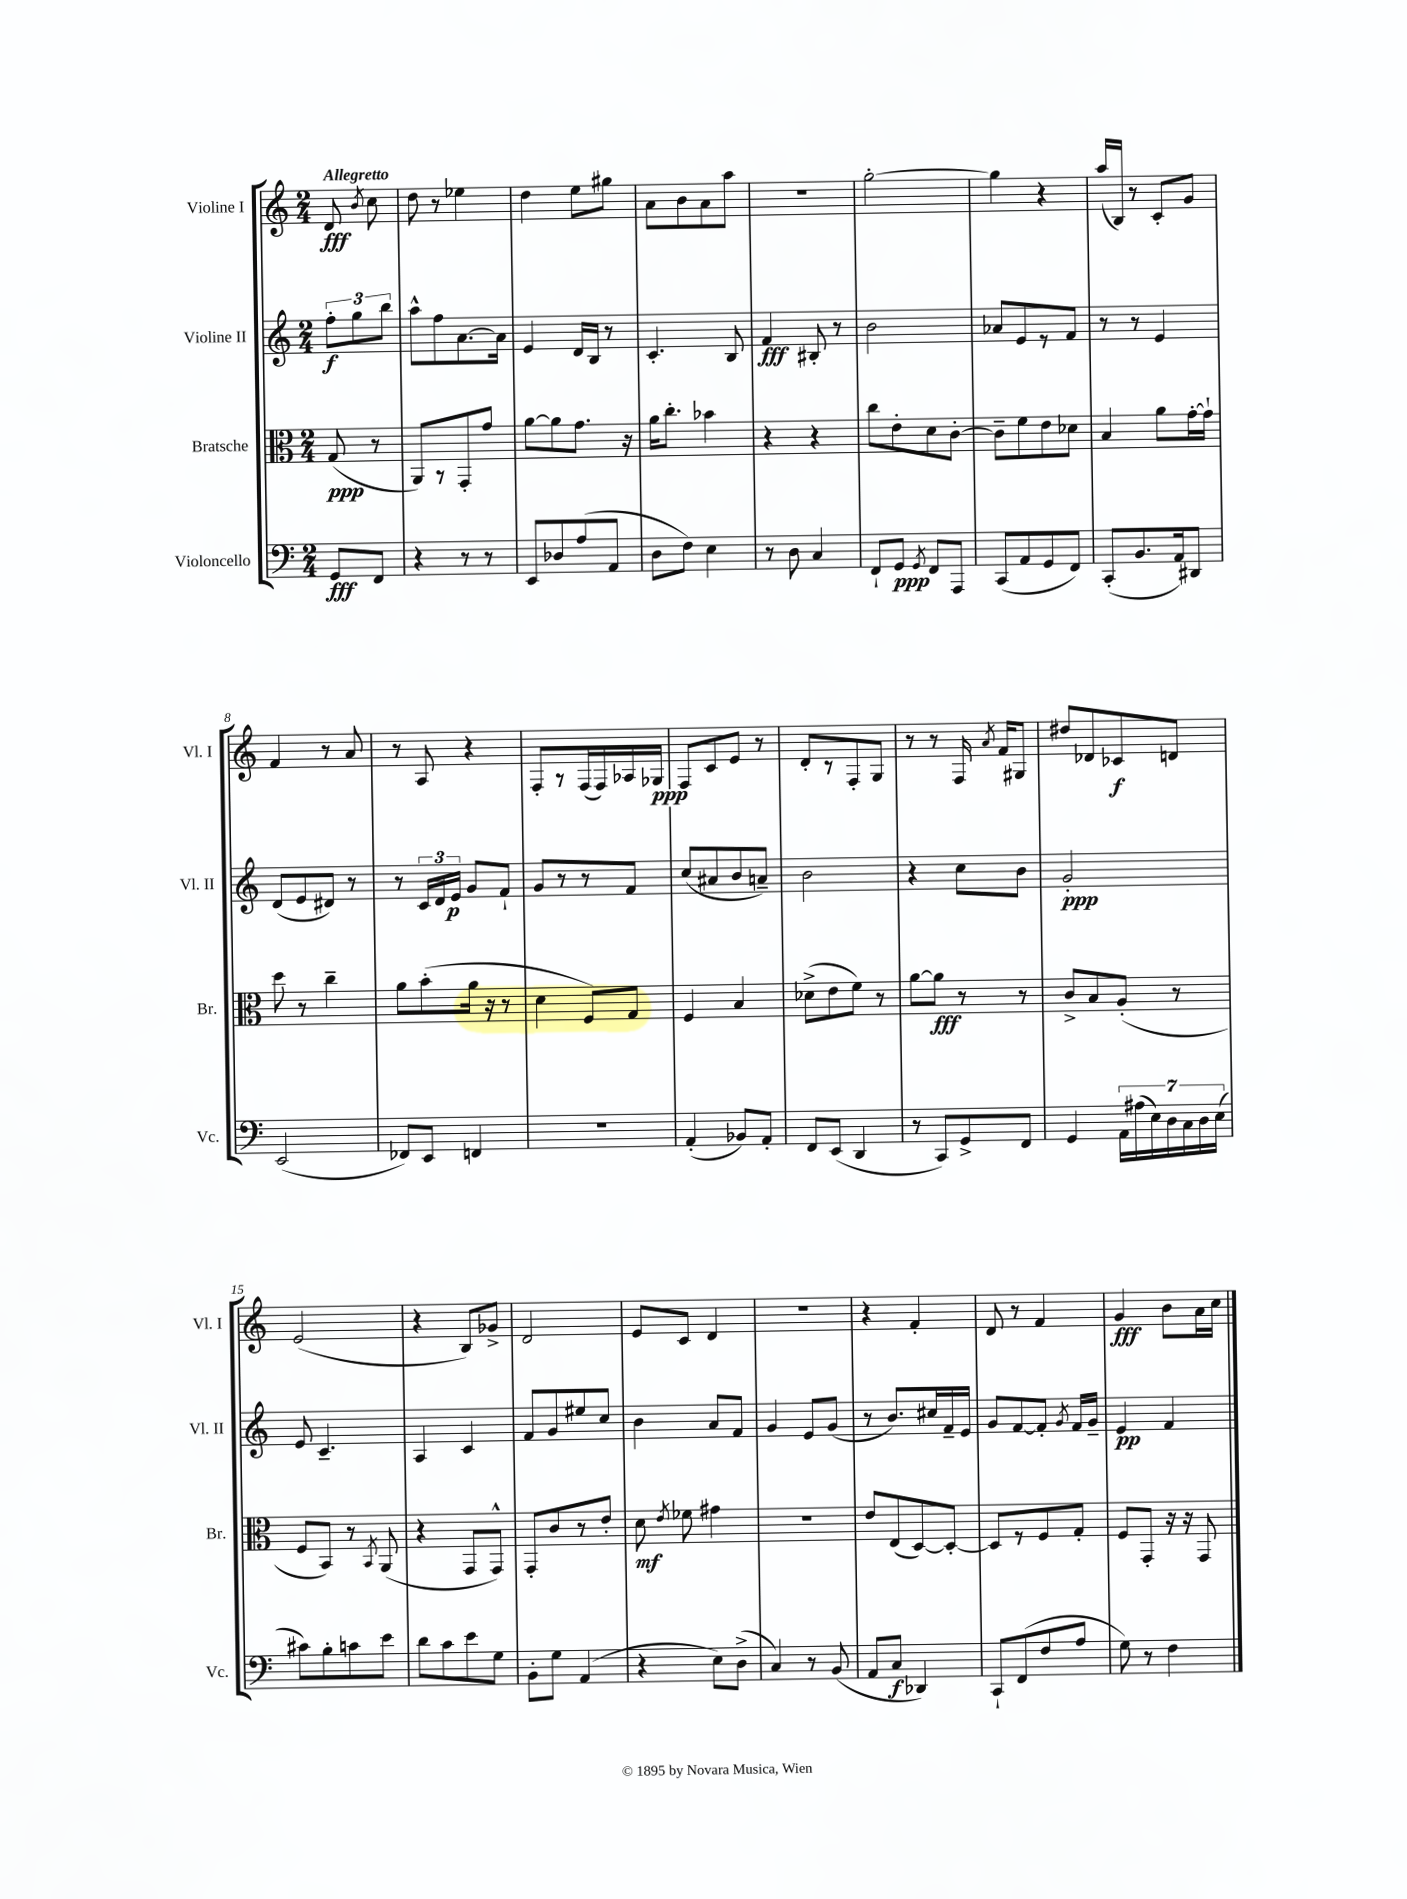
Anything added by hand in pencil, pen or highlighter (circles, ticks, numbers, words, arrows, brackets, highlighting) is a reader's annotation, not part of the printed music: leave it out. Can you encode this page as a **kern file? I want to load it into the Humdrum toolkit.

**kern	**kern	**kern	**kern
*staff4	*staff3	*staff2	*staff1
*clefF4	*clefC3	*clefG2	*clefG2
*k[]	*k[]	*k[]	*k[]
*M2/4	*M2/4	*M2/4	*M2/4
8GG/L	(8G/	12ff'\L	8d/
.	.	12gg\	.
.	.	.	8qb/
8FF/J	8r	.	8cc\
.	.	12bb\J	.
=	=	=	=
4r	8AA/L)	8aa^^\L	8dd\
.	8r	8ff\	8r
8r	8GG'/	[8.a\	4ee-\
8r	8g/J	.	.
.	.	16a\]Jk	.
=	=	=	=
8EE/L	[8a\L	4e/	4dd\
8D-/	8a\]	.	.
(8A/	8.g\J	16d/LL	8ee\L
.	.	16B/JJ	.
8AA/J	.	8r	8gg#\J
.	16r	.	.
=	=	=	=
8D\L	16a\LK	4.c'/	8a\L
.	8.cc'\J	.	.
8F\J)	.	.	8b\
4E\	4b-\	.	8a\
.	.	8B/	8aa\J
=	=	=	=
8r	4r	4f/	2r
8D\	.	.	.
4C/	4r	8B#'/	.
.	.	8r	.
=	=	=	=
8FF`/L	8cc\L	2b\	[2gg'\
8GG/J	8e'\	.	.
8qGG/	.	.	.
8FF/L	8d\	.	.
8AAA/J	[8c'\J	.	.
=	=	=	=
(8CC/L	8c~\]L	8a-/L	4gg\]
8AA/	8f\	8e/	.
8GG/	8e\	8r	4r
8FF/J)	8d-\J	8f/J	.
=	=	=	=
(8CC'/L	4B/	8r	(16aa/LL
.	.	.	16B/JJ)
8.BB/	.	8r	8r
.	8a\L	4e/	8c'/L
16AA/k)	.	.	.
8DD#/J	[16g'\L	.	8g/J
.	16g`\]JJ	.	.
=	=	=	=
(2EE/	8dd\	(8d/L	4f/
.	8r	8e/	.
.	4cc~\	8d#/J)	8r
.	.	8r	8a/
=	=	=	=
8FF-/L)	8a\L	8r	8r
8EE/J	(8b'\	24c/LL	8A/
.	.	24d/	.
.	.	24e/JJ	.
4FF/	16a\Jk	8g/L	4r
.	16r	.	.
.	8r	8f`/J	.
=	=	=	=
2r	4d\	8g/L	8F'/L
.	.	8r	8r
.	8F/L)	8r	(16F/L
.	.	.	16F/)
.	8G/J	8f/J	16A-/
.	.	.	16G-/JJ
=	=	=	=
(4AA'/	4F/	(8cc/L	8F/L
.	.	8a#/	8c/
8BB-/L)	4B/	8b/	8e/J
8AA'/J	.	8a~/J)	8r
=	=	=	=
8FF/L	(8d-^\L	2b\	8d'/L
(8EE/J	8e\	.	8r
4DD/	8f\J)	.	8F'/
.	8r	.	8G/J
=	=	=	=
8r	[8a\L	4r	8r
8CC/L)	8a\]J	.	8r
8GG^/	8r	8cc\L	16F/
.	.	.	8qa/
.	.	.	16f/LK
8FF/J	8r	8b\J	8G#/J
=	=	=	=
4GG/	8c^/L	2g'/	8dd#/L
.	8B/	.	8d-/
28AA\LL	(8A'/J	.	8c-/
(28A#\	.	.	.
28E\)	.	.	.
28D\	.	.	.
.	8r	.	8d/J
28C\	.	.	.
28D\	.	.	.
(28E\JJ	.	.	.
=	=	=	=
8c#\L)	8F/L	8e/	(2e/
8B'\	8BB/J)	4.c~/	.
8c\	8r	.	.
.	8qBB/	.	.
8e\J	(8AA/	.	.
=	=	=	=
8d\L	4r	4A/	4r
8c\	.	.	.
8e\	8GG/L	4c/	8B/L)
8G\J	8GG^^/J)	.	8g-^/J
=	=	=	=
8BB'\L	8GG'/L	8f/L	2d/
8G\J	8c/	8g/	.
(4AA/	8r	8ee#/	.
.	8e'/J	8cc/J	.
=	=	=	=
4r	8d\	4b\	8e/L
.	8qe/	.	.
.	8f-\	.	8c/J
8E\L)	4g#\	8a/L	4d/
(8D^\J	.	8f/J	.
=	=	=	=
4C/)	2r	4g/	2r
8r	.	8e/L	.
(8BB/	.	(8g/J	.
=	=	=	=
8AA/L	8e/L	8r	4r
8C/J	(8E/	8.b/L)	.
4DD-/)	[8D/)	.	4f'/
.	.	16cc#/L	.
.	8D'/_J	16f~/	.
.	.	16e/JJ	.
=	=	=	=
8CC`/L	8D/]L	8g/L	8d/
(8FF/	8r	[8f/	8r
8F/	8F/	8f'/]J	4f/
.	.	8qg/	.
8A/J	8G'/J	16f/LL	.
.	.	16g~/JJ	.
=	=	=	=
8G\)	8F/L	4e/	4g/
8r	8GG'/J	.	.
4F\	16r	4f/	8b\L
.	16r	.	.
.	8GG/	.	16a\L
.	.	.	16cc\JJ
==	==	==	==
*-	*-	*-	*-
